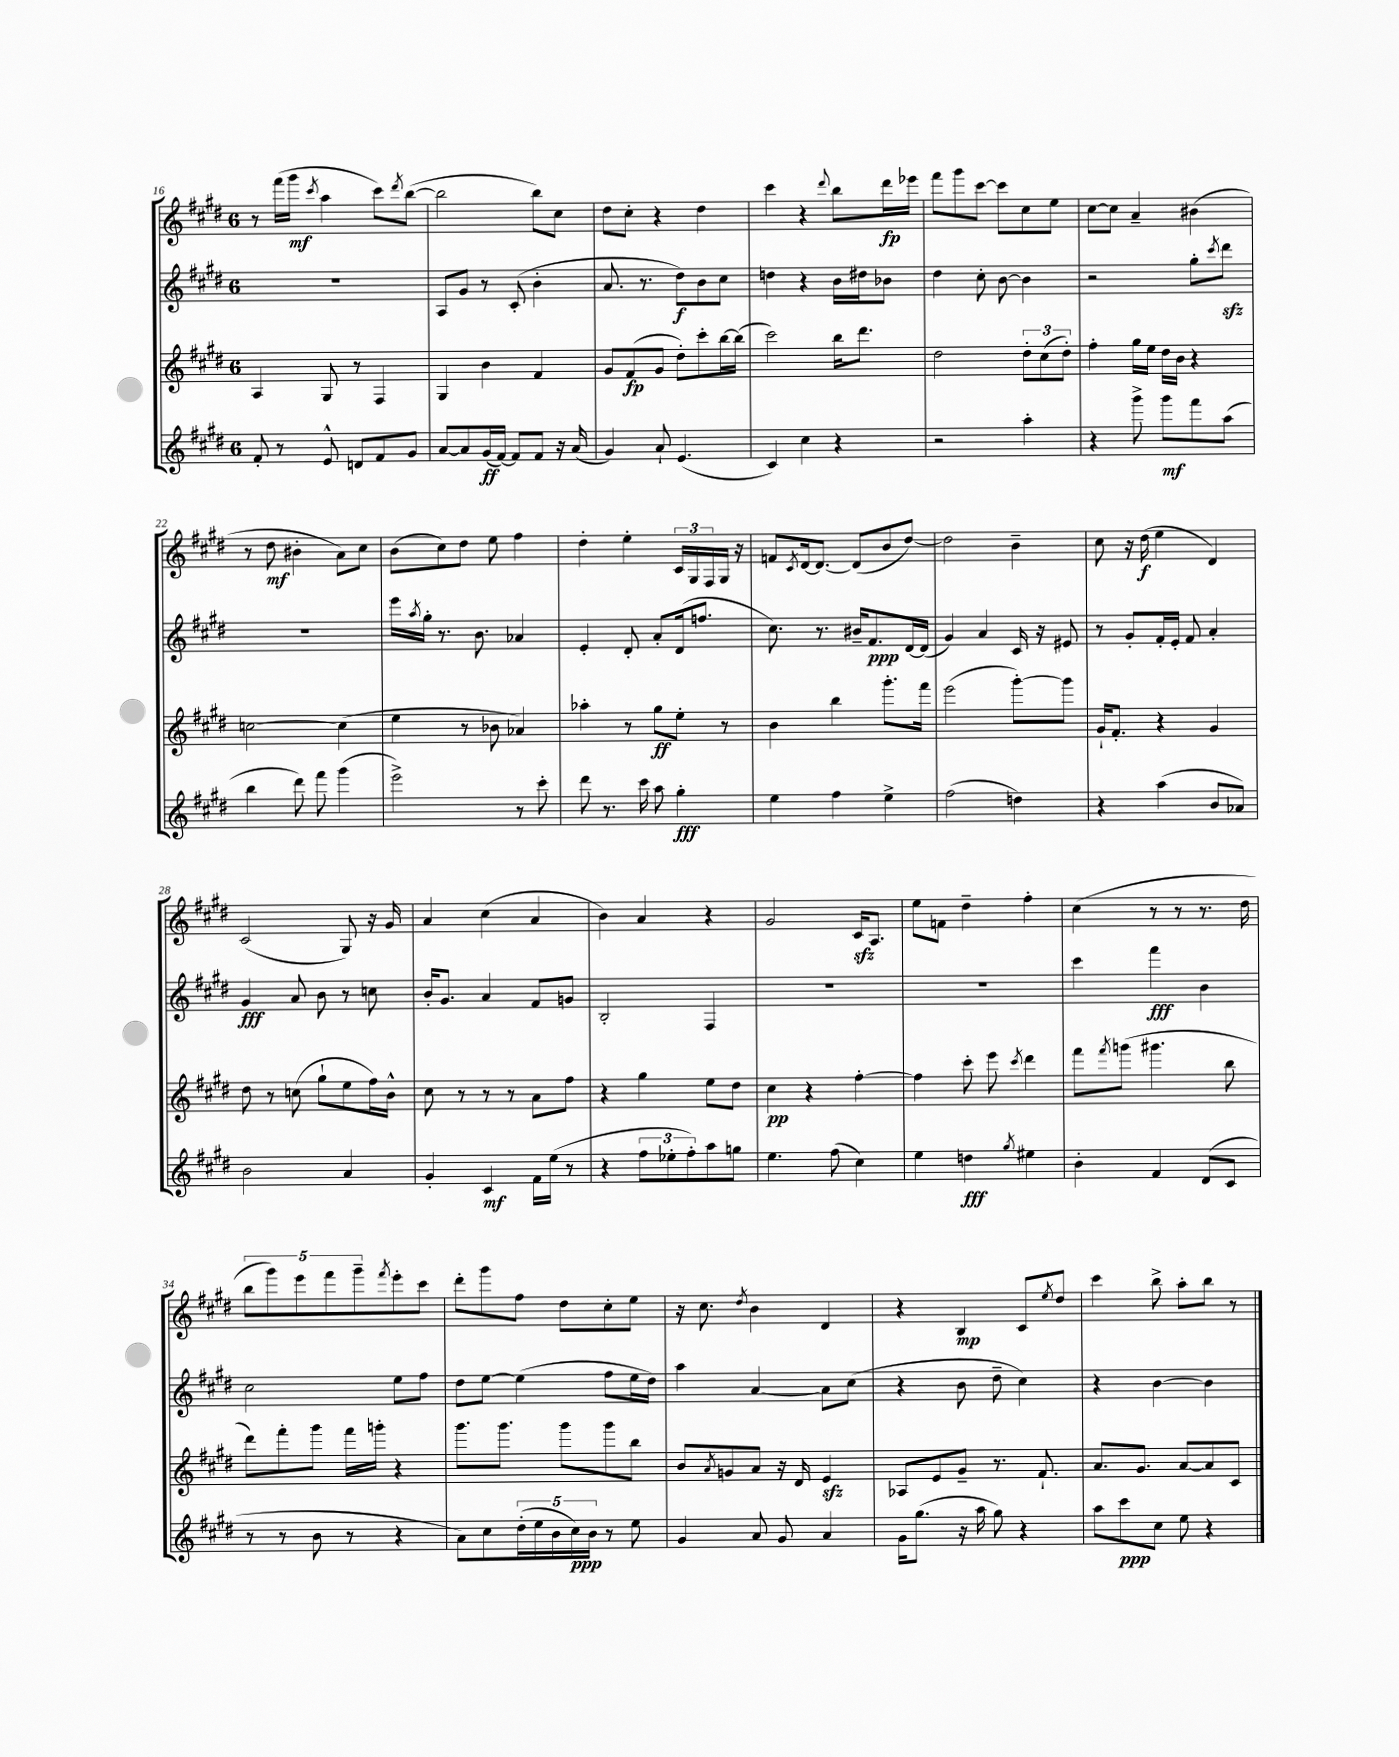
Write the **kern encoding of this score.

**kern	**kern	**kern	**kern
*staff4	*staff3	*staff2	*staff1
*clefG2	*clefG2	*clefG2	*clefG2
*k[f#c#g#d#]	*k[f#c#g#d#]	*k[f#c#g#d#]	*k[f#c#g#d#]
*M6/8	*M6/8	*M6/8	*M6/8
8f#'	4A	2.r	8r
8r	.	.	(16fff#
.	.	.	16ggg#
.	.	.	8qccc#
8e^^	8G#	.	4aa
8d	8r	.	.
8f#	4F#	.	8ccc#)
.	.	.	8qddd#
8g#	.	.	([8bb
=	=	=	=
[8a	4G#	8A	2bb]
8a]	.	8g#	.
(16g#	4b	8r	.
[16f#)	.	.	.
8f#]	.	(8c#'	.
8f#	4f#	4b'	8bb)
16r	.	.	8cc#
(16a	.	.	.
=	=	=	=
4g#)	8g#	8.a	8dd#
.	(8f#	.	8cc#'
.	.	8.r	.
8a`	8g#	.	4r
(4.e	8dd#')	8dd#)	.
.	8ccc#'	8b	4dd#
.	[16bb	8cc#	.
.	(16bb]	.	.
=	=	=	=
4c#)	2ccc#)	4dd	4ccc#
4cc#	.	4r	4r
.	.	.	8qqddd#
4r	16bb	16b	8bb
.	8.ddd#	16dd#	.
.	.	8b-	16ddd#
.	.	.	16eee-
=	=	=	=
2r	2dd#	4dd#	8fff#
.	.	.	8ggg#
.	.	8cc#'	[8ccc#
.	.	[8b	8ccc#]
4aa'	12dd#'	4b]	8cc#
.	(12cc#	.	.
.	.	.	8ee
.	12dd#')	.	.
=	=	=	=
4r	4ff#'	2r	[8cc#
.	.	.	8cc#]
8ggg#^	16gg#	.	4a~
.	16ee	.	.
8ggg#	16dd#	.	.
.	16b	.	.
8fff#	4r	8gg#'	(4b#
.	.	8qccc#	.
(8aa	.	8ddd#	.
=	=	=	=
4bb	[2cc	2.r	8r
.	.	.	8dd#
8ddd#)	.	.	4b#'
8fff#	.	.	.
(4ggg#	(4cc]	.	8a)
.	.	.	8cc#
=	=	=	=
2eee^)	4ee	16eee	(8b
.	.	8qaa	.
.	.	16gg#'	.
.	.	8.r	8cc#)
.	8r	.	8dd#
.	.	8.b	.
.	8b-	.	8ee
8r	4a-)	4a-	4ff#
8ccc#'	.	.	.
=	=	=	=
8ddd#	4aa-'	4e'	4dd#'
8.r	.	.	.
.	8r	8d#'	4ee'
16ccc#	.	.	.
8aa	8gg#	8a'	.
4gg#'	8ee'	(16d#	24c#
.	.	.	24G#
.	.	8.ff	.
.	.	.	24F#
.	8r	.	16G#
.	.	.	16r
=	=	=	=
4ee	4b	8.cc#)	8f
.	.	.	8qc#
.	.	.	[16d#
.	.	8.r	8.d#_
4ff#	4bb	.	.
.	.	16b#~	(8d#]
.	.	8.f#	.
4ee^	8.ggg#'	.	8b
.	.	[16d#	[8dd#)
.	16fff#	(16d#]	.
=	=	=	=
(2ff#	(2eee	4g#)	2dd#]
.	.	4a	.
4dd)	[8ggg#')	16c#	4b~
.	.	16r	.
.	8ggg#]	8e#	.
=	=	=	=
4r	16g#`	8r	8cc#
.	8.f#'	.	.
.	.	8g#'	16r
.	.	.	(16dd#
(4aa	4r	16f#'	4ee
.	.	16e'	.
.	.	8f#	.
8b	4g#	4a'	4d#)
8a-)	.	.	.
=	=	=	=
2b	8dd#	4g#	(2c#
.	8r	.	.
.	(8cc	8a	.
.	8gg#`	8b	.
4a	8ee	8r	8G#)
.	16ff#)	8cc	16r
.	16b^^	.	16g#
=	=	=	=
4g#'	8cc#	16b'	4a
.	.	8.g#	.
.	8r	.	.
4c#	8r	4a	(4cc#
.	8r	.	.
16f#	8a	8f#	4a
(16ee	.	.	.
8r	8ff#	8g	.
=	=	=	=
4r	4r	2B'	4b)
12ff#	4gg#	.	4a
12ee-'	.	.	.
12ff#')	.	.	.
8aa	8ee	4F#	4r
8gg	8dd#	.	.
=	=	=	=
4.ee	4cc#	2.r	2g#
.	4r	.	.
(8ff#	.	.	.
4cc#)	[4ff#'	.	16c#
.	.	.	8.A
=	=	=	=
4ee	4ff#]	2.r	8ee
.	.	.	8f
4dd	8ccc#'	.	4dd#~
.	8eee	.	.
8qgg#	8qccc#	.	.
4ee#	4ddd#	.	4ff#'
=	=	=	=
4b'	8fff#	4ccc#	(4cc#
.	8qfff#	.	.
.	(8ggg	.	.
4f#	4.ggg#	4fff#	8r
.	.	.	8r
(8d#	.	4b	8.r
8c#	8bb	.	.
.	.	.	16dd#
=	=	=	=
8r	8ddd#)	2cc#	10bb
.	.	.	10ggg#)
8r	8fff#'	.	.
.	.	.	10eee
8b	8ggg#	.	.
.	.	.	10fff#
8r	16fff#	.	.
.	.	.	10ggg#~
.	16ggg'	.	.
.	.	.	8qfff#
4r	4r	8ee	8eee'
.	.	8ff#	8ccc#
=	=	=	=
8a)	8.ggg#	8dd#	8ddd#'
8cc#	.	[8ee	8ggg#
.	8.ggg#	.	.
(20dd#'	.	(4ee]	8ff#
20ee	.	.	.
20b	.	.	.
.	8ggg#	.	8dd#
20cc#)	.	.	.
20b	.	.	.
8r	8ggg#	8ff#	8cc#'
8ee	8bb	16ee	8ee
.	.	16dd#)	.
=	=	=	=
4g#	8b	4aa	16r
.	.	.	8.cc#
.	8qa	.	.
.	8g	.	.
.	.	.	8qdd#
8a	8a	[4a	4b
8g#	16r	.	.
.	16d#	.	.
4a	4e	8a]	4d#
.	.	(8cc#	.
=	=	=	=
16g#	8A-	4r	4r
(8.gg#	.	.	.
.	8e	.	.
16r	8g#~	8b	4B
16aa	.	.	.
8gg#)	8.r	8dd#~	.
4r	.	4cc#)	8c#
.	8.f#`	.	.
.	.	.	8qee
.	.	.	8dd#
=	=	=	=
8aa	8.a	4r	4ccc#
8ccc#	.	.	.
.	8.g#	.	.
8cc#	.	[4b	8bb^
8ee	[8a	.	8aa'
4r	8a]	4b]	8bb
.	8c#	.	8r
==	==	==	==
*-	*-	*-	*-
